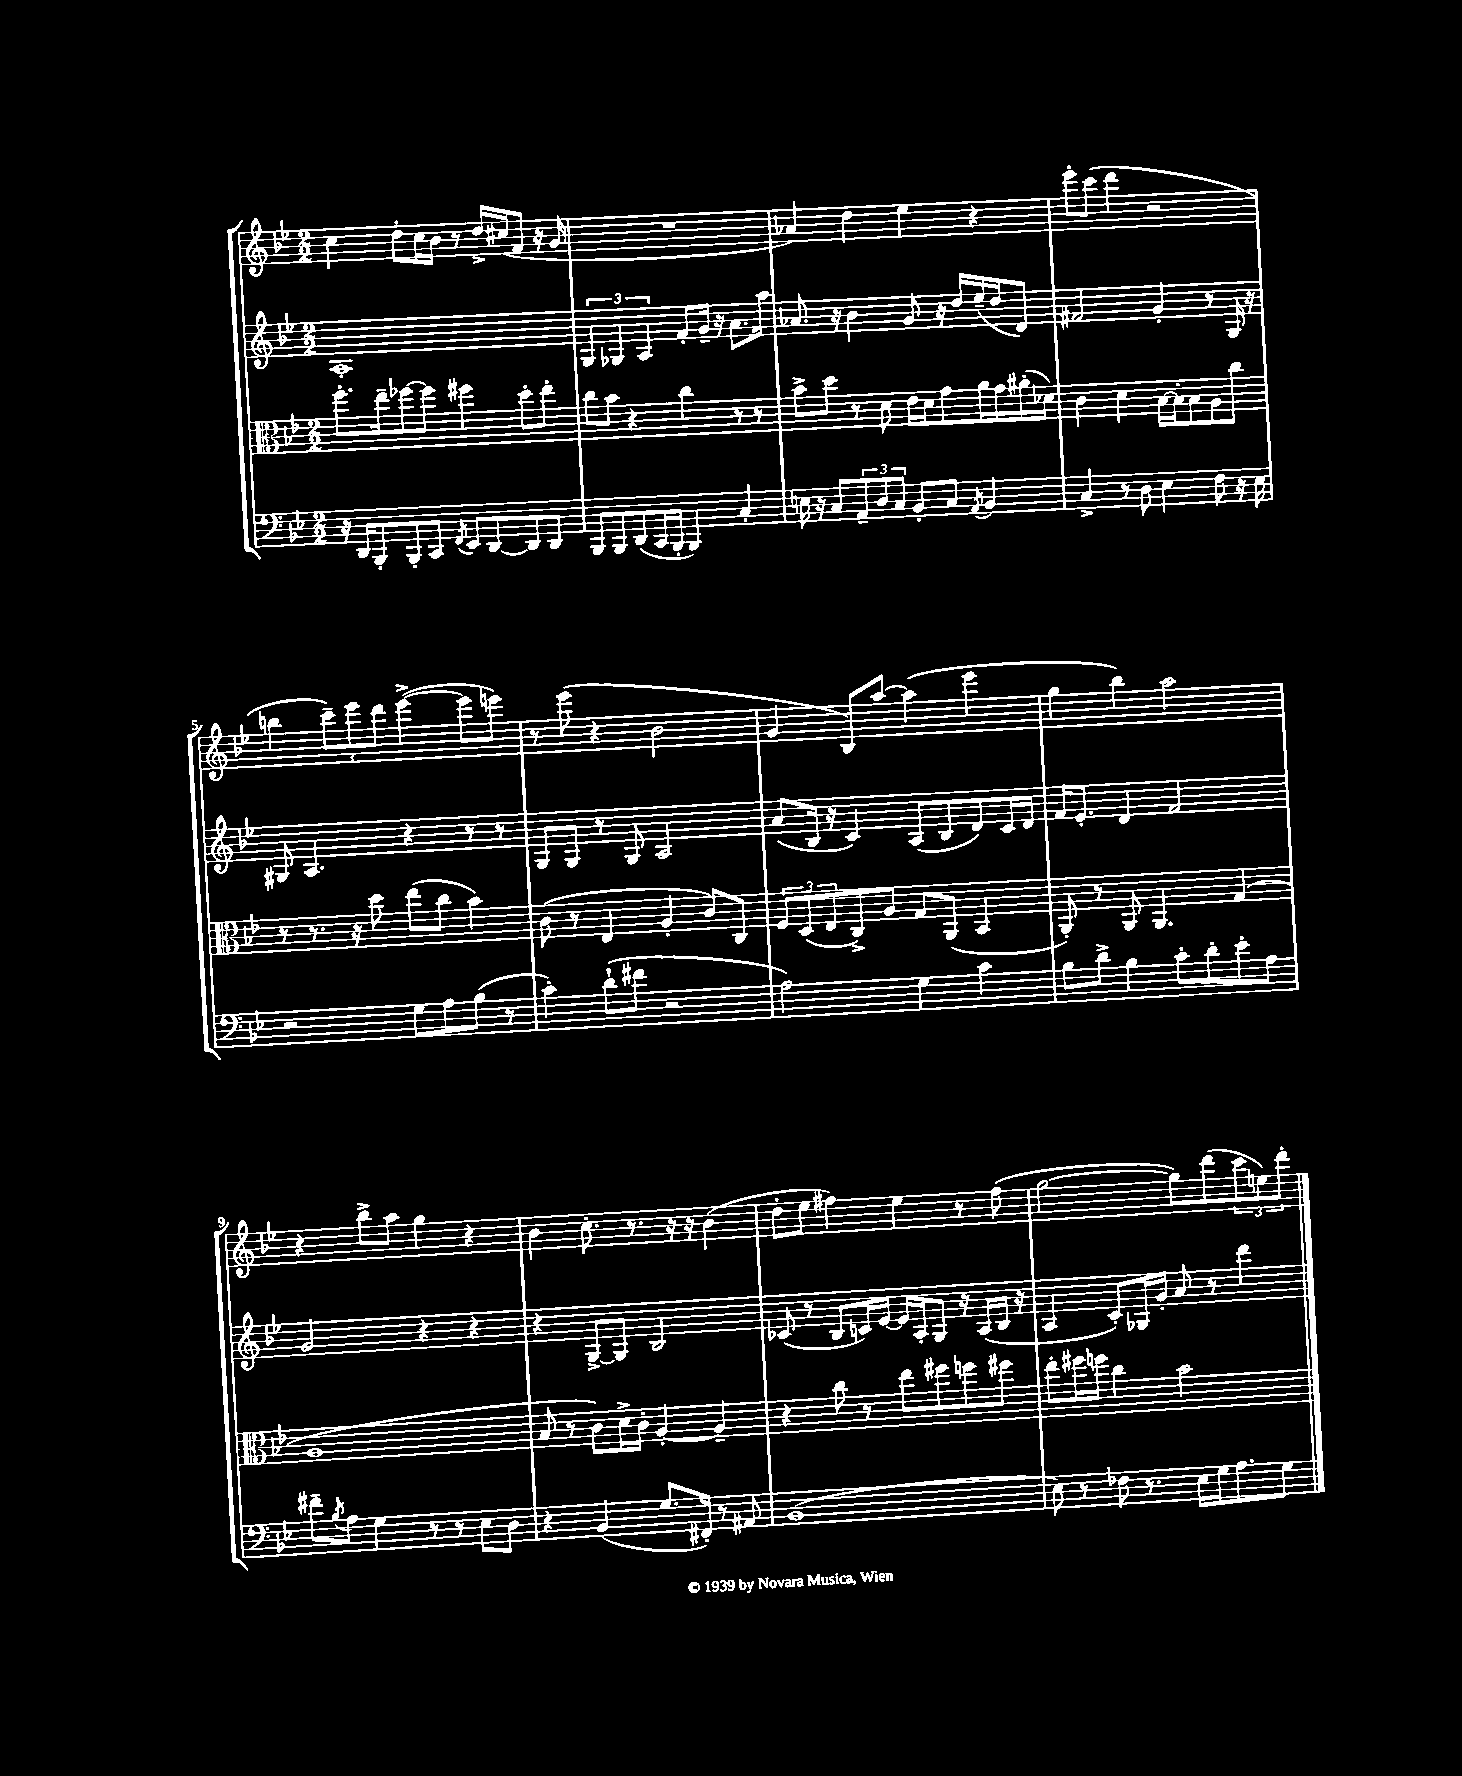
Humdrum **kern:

**kern	**kern	**kern	**kern
*staff4	*staff3	*staff2	*staff1
*clefF4	*clefC3	*clefG2	*clefG2
*k[b-e-]	*k[b-e-]	*k[b-e-]	*k[b-e-]
*M2/2	*M2/2	*M2/2	*M2/2
16r	8.ff'\L	1A'	4cc\
16DD/LK	.	.	.
8BBB-'/	.	.	.
.	16ee-~\k	.	.
8BBB-'/	[8ff-\	.	8dd'\L
8CC/J	8ff-\]J	.	16cc\L
.	.	.	16b-\JJ
8qFF/	.	.	.
8EE-/L	4ff#\	.	8r
[8DD/	.	.	16dd^/LL
.	.	.	(16cc#/J
8DD/]	8dd'\L	.	8f/J
8DD/J	8ee-'\J	.	16r
.	.	.	16g/
=	=	=	=
8BBB-/L	8cc\L	6G/	1r
8BBB-/	8b-\J	.	.
.	.	6G-/	.
(8DD/	4r	.	.
.	.	6A/	.
16CC/L	.	.	.
16BBB-'/JJ	.	.	.
4BBB-/)	4cc\	8f'/L	.
.	.	16g~/Jk	.
.	.	16r	.
4C'/	8r	8.a\L	.
.	8r	.	.
.	.	16aa\Jk	.
=	=	=	=
16E\	8b-^\L	8.a-/	4a-/)
16r	.	.	.
8C/L	8dd\J	.	.
.	.	16r	.
12AA~/	8r	4b-\	4dd\
12D/	.	.	.
.	8d\	.	.
12C/J	.	.	.
8BB-'/L	16e-\LL	8g/	4ee-\
.	16d\J	.	.
8C/J	8g\	16r	.
.	.	16dd/LL	.
8qAA/	.	.	.
4BB-/	16a\L	(16ee-~/	4r
.	16g\	16dd/J	.
.	(16a#'\	8d/J)	.
.	16d-\JJ)	.	.
=	=	=	=
4C^/	4c\	2f#/	8eee-'\L
.	.	.	(8ccc\J
8r	4d\	.	4ddd\
8D\	.	.	.
4E-\	[16B-\LL	4g'/	2r
.	16B-'\]J	.	.
.	8B-\	.	.
8F\	8A\	8r	.
16r	8cc\J	16G/	.
16E-\	.	16r	.
=	=	=	=
2r	8r	8G#/	4bb\
.	8.r	4.A/	.
.	.	.	12ccc~\L)
.	16r	.	.
.	.	.	12eee-\
.	8dd\	.	.
.	.	.	12ddd\J
8G\L	(8ee-\L	4r	([4eee-^\
8A\	8cc\J	.	.
(8B-\J	4b-\)	8r	8eee-\]L
8r	.	8r	8eee\J)
=	=	=	=
4c'\)	(8c\	8G/L	8r
.	8r	8G/J	(8eee-\
(8d`\L	4E-/	8r	4r
8f#\J	.	8G/	.
2r	4A'/	2A/	2b-\
.	8c/L)	.	.
.	8C/J	.	.
=	=	=	=
2A\)	12F/L	(8a/L	4g/
.	(12D/	.	.
.	.	16B-/Jk	.
.	12E-/	.	.
.	.	16r	.
.	8C^/)	4c/)	8B-/L)
.	8A/J	.	[8aa/J
4G\	8G/L	(8A/L	(4aa\]
.	(8AA/J	8B-/	.
4c\	4BB-/	8d/)	4eee-\
.	.	16c/L	.
.	.	16d/JJ	.
=	=	=	=
8B-\L	8AA'/)	16f/LK	4gg\
.	.	8.e-'/J	.
8d^\J	8r	.	.
4B-\	8AA/	4d/	4bb-\)
.	4.AA/	.	.
8c'\L	.	2f/	2aa\
8d'\	.	.	.
8e-'\	(4G/	.	.
8A\J	.	.	.
=	=	=	=
8f#~\L	1A	2g/	4r
8qB-/	.	.	.
8A\J	.	.	.
4G\	.	.	8bb-^\L
.	.	.	8aa\J
8r	.	4r	4gg\
8r	.	.	.
8E-\L	.	4r	4r
8D\J	.	.	.
=	=	=	=
4r	8B-/	4r	4b-\
.	8r	.	.
(4BB-/	8c\L)	[8G^/L	8.cc'\
.	16d^\L	8G/]J	.
.	16c'\JJ	.	8.r
8.G/L	[4A'/	2B-/	.
.	.	.	16r
16FF#'/Jk)	.	.	16r
8r	4A~/]	.	(4b-\
8AA#/	.	.	.
=	=	=	=
(1BB-	4r	(8c-/	8dd'\L
.	.	8r	8ee-\J
.	8cc\	8B-/L	4ff#\)
.	8r	16c/L)	.
.	.	[16e-/JJ	.
.	8ee-\L	16e-/]LL	4ee-\
.	.	16A'/J	.
.	8ff#\	8G/J	.
.	8ff\	16r	8r
.	.	(16A/LL	.
.	8ff#\J	16B-/JJ	(8ff#\
.	.	16r	.
=	=	=	=
8E-\)	8ee-'\L	4A/	[2gg\
8r	16ff#\L	.	.
.	16ff\JJ	.	.
8F-\	4cc\	8c'/L)	.
8.r	.	16G-/L	.
.	.	16g'/JJ	.
.	2b-\	8a/	8gg\]L)
16E-\LL	.	.	.
16G\J	.	8r	(8ddd\
8.A\	.	.	.
.	.	4ddd\	12ccc\
.	.	.	12ee\)
8G\J	.	.	.
.	.	.	12ddd'\J
==	==	==	==
*-	*-	*-	*-
